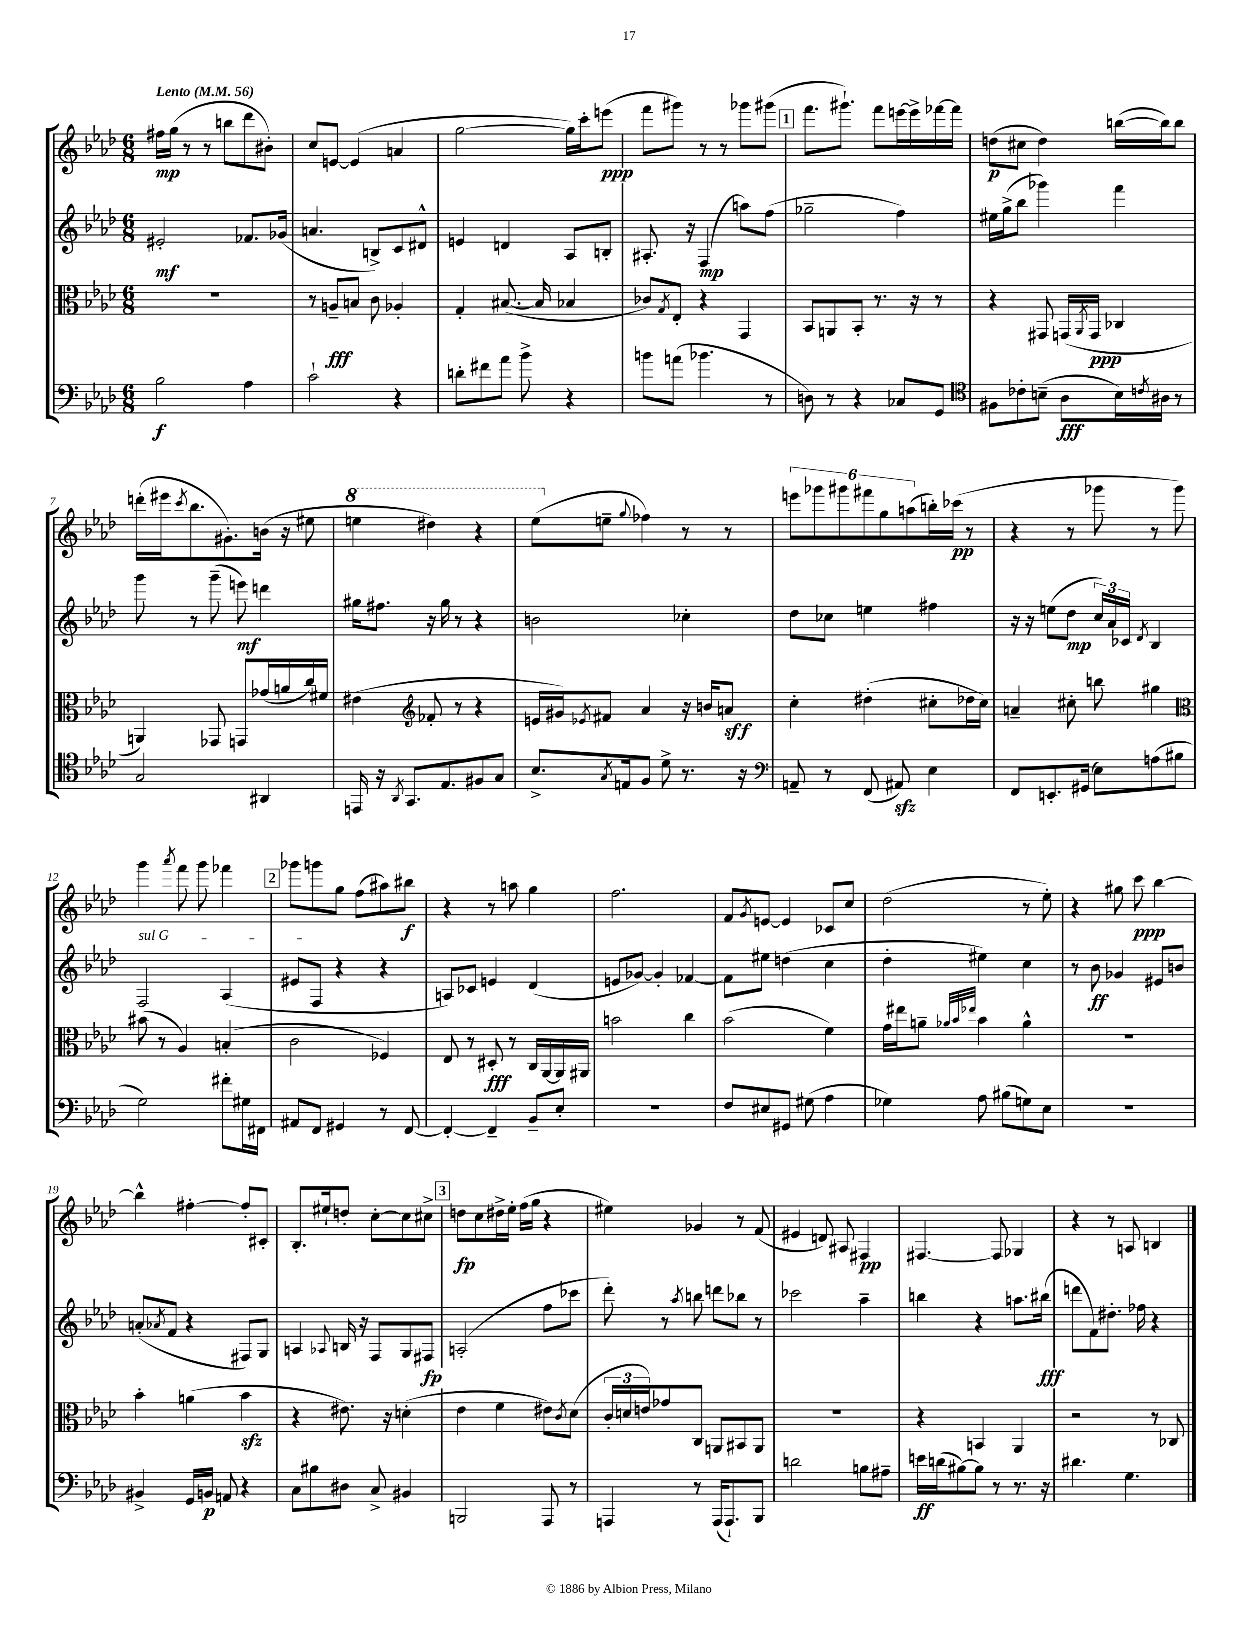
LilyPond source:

<<
\new StaffGroup <<
\new Staff = "s0" {
    \clef treble \key aes \major \numericTimeSignature \time 6/8 \tempo "Lento" 4 = 56
    fis''16\mp g''16( r8 r8 b''8 des'''8 bis'8-.) |
    c''8 e'8~ e'4( a'4 |
    g''2~ g''16) c'''16-. e'''8\ppp( |
    f'''8 gis'''8) r8 r8 ges'''8 gis'''8( |
    \mark \markup { \box "1" } f'''8. gis'''8.-!) f'''8 e'''16~ e'''16-> fes'''16~ fes'''16 |
    d''8\p( cis''8 d''4) b''16~( b''16) b''8 |
    d'''16-.( eis'''16 \acciaccatura { c'''8 } bes''8. gis'8.-.) b'16( r16 eis''8 |
    \ottava #1 e'''4 dis'''4) r4 |
    ees'''8( \ottava #0 e''8-- \appoggiatura { g''8 } fes''4) r8 r8 |
    \tuplet 6/4 { e'''8 ges'''8 gis'''8 fis'''8 g''8 a''8( } b''16-.) ces'''16\pp( r8 |
    r4 r8 ges'''8 r8 ges'''8) |
    g'''4 \acciaccatura { aes'''8 } f'''8 g'''8 fes'''4 |
    \mark \markup { \box "2" } ges'''8 g'''8 g''8 f''8( ais''8) bis''8\f |
    r4 r8 a''8 g''4 |
    f''2. |
    f'8 \acciaccatura { g'8 } e'8~ e'4 ces'8 c''8 |
    des''2( r8 ees''8-.) |
    r4 gis''8 c'''8\ppp bes''4~ |
    bes''4-^ fis''4~-. fis''8-. cis'8-. |
    bes8.-. eis''16-! d''8-. c''8~-. c''8 cis''8-> |
    \mark \markup { \box "3" } d''8\fp c''8 dis''16-> ees''16-. f''16( g''16 r4 |
    eis''4) ges'4 r8 f'8( |
    eis'4 d'8) ais8 fis4\pp |
    fis4.~ fis8 ges4 |
    r4 r8 a8 b4 \bar "|." |
}
\new Staff = "s1" {
    \clef treble \key aes \major \numericTimeSignature \time 6/8
    eis'2-.\mf fes'8. ges'16( |
    a'4. b8->) c'8 dis'8-^ |
    e'4 d'4 aes8 b8-. |
    ais8.-. r16 f4\mp( a''8) f''8( |
    \mark \markup { \box "1" } ges''2-- f''4) |
    eis''16 g''16->( bes''8 ges'''4) f'''4 |
    g'''8 r8 g'''8--( e'''8\mf) d'''4 |
    gis''16 fis''8. r16 gis''16 r8 r4 |
    b'2 ces''4-. |
    des''8 ces''8 e''4 fis''4 |
    r16 r16 e''8( des''8\mp \tuplet 3/2 { c''16) aes'16 ces'16 } \acciaccatura { des'8 } bes4 |
    \once \override TextSpanner.bound-details.left.text = \markup { \italic "sul G" } f2\startTextSpan aes4( |
    \mark \markup { \box "2" } eis'8 f8\stopTextSpan r4 r4 |
    a8) ces'8 e'4 des'4( |
    e'8 ges'8~) ges'4-. fes'4~ |
    fes'8 eis''8 d''4( c''4 |
    des''4-. eis''4) c''4 |
    r8 bes'8\ff ges'4 eis'8 b'8 |
    a'8-.( \acciaccatura { aes'8 } f'8 r4 fis8) g8 |
    a4 \appoggiatura { aes8 } b16 r16 f8 g8 fis8\fp |
    \mark \markup { \box "3" } a2-.( f''8 ces'''8 |
    des'''8-.) r8 \acciaccatura { aes''8 } b''8 d'''8 bes''8 r8 |
    ces'''2 aes''4-- |
    b''4 r4 a''8. bis''16\fff( |
    d'''8 f'8) dis''8.-. fes''16 r4 \bar "|." |
}
\new Staff = "s2" {
    \clef alto \key aes \major \numericTimeSignature \time 6/8
    R2. |
    r8 a8--\fff b8 c'8 aes4-. |
    g4-. bis8.~( bis16 bes4 |
    ces'8) \acciaccatura { g8 } ees8-. r4 g,4 |
    \mark \markup { \box "1" } bes,8 a,8 bes,8-. r8. r16 r8 |
    r4 gis,8 g,16( \acciaccatura { aes,8 } g,16\ppp ces4 |
    a,4) ges,8 g,8 ges'16( a'16 c''16) fis'16 |
    eis'4( \clef treble fes'8-. r8 r4 |
    e'16 gis'16) \acciaccatura { ees'8 } fis'8 aes'4 r16 b'16 a'8\sff |
    c''4-. dis''4-.( cis''8-. des''16 cis''16) |
    a'4-- cis''8-. b''8 gis''4 |
    \clef alto bis'8( r8 aes4) b4-.( |
    \mark \markup { \box "2" } c'2 fes4) |
    ees8 r8 dis8-.\fff r8 c16 aes,16~ aes,16 ais,16 |
    b'2 c''4 |
    bes'2( f'4) |
    g'16 eis''16 a'8-- \grace { aes'32 bes'32 ees''32 } bes'4 aes'4-^ |
    R2. |
    bes'4-. a'4( bes'4\sfz |
    r4 eis'8.) r16 d'4-.( |
    \mark \markup { \box "3" } ees'4 f'4 eis'8) \acciaccatura { c'8 } des'8( |
    \tuplet 3/2 { c'16-. d'16 e'16) } ges'8 c8 a,8 bis,8 a,8 |
    R2. |
    r4 b,4 aes,4 |
    r2 r8 ces8 \bar "|." |
}
\new Staff = "s3" {
    \clef bass \key aes \major \numericTimeSignature \time 6/8
    bes2\f aes4 |
    c'2-! r4 |
    d'8-. fis'8 aes'8 bes'8-> r4 |
    b'8 a'8( bes'4. r8 |
    \mark \markup { \box "1" } d8) r8 r4 ces8 g,8 |
    \clef tenor fis8 ces'8-. b8--( aes8\fff b16) \acciaccatura { c'8 } ais16 r8 |
    g2 ais,4 |
    e,16 r16 \acciaccatura { aes,8 } g,8. ees8. fis8 g8 |
    bes8.-> \acciaccatura { g8 } e16 f8 des'8-> r8. r16 |
    \clef bass a,8-- r8 f,8( ais,8\sfz) ees4 |
    f,8 e,8.-. gis,16( ees8) a8( bis8 |
    g2) fis'8-. gis16 fis,16 |
    \mark \markup { \box "2" } ais,8 f,8 gis,4 r8 f,8~ |
    f,4~-. f,4-- bes,8-- ees8-. |
    R2. |
    f8 eis8 gis,8 gis8( aes4 |
    ges4) aes8 bis8( g8) ees8 |
    R2. |
    bis,4-> g,16 b,16\p a,8 r4 |
    c8 bis8 dis8 c8-> bis,4 |
    \mark \markup { \box "3" } b,,2 aes,,8 r8 |
    a,,4 r8 a,,16( a,,8.-!) bes,,8 |
    d'2 b8 ais8-- |
    e'16\ff d'16( bis8~) bis8 r8 r8. r16 |
    dis'4. g4. \bar "|." |
}
>>
>>
